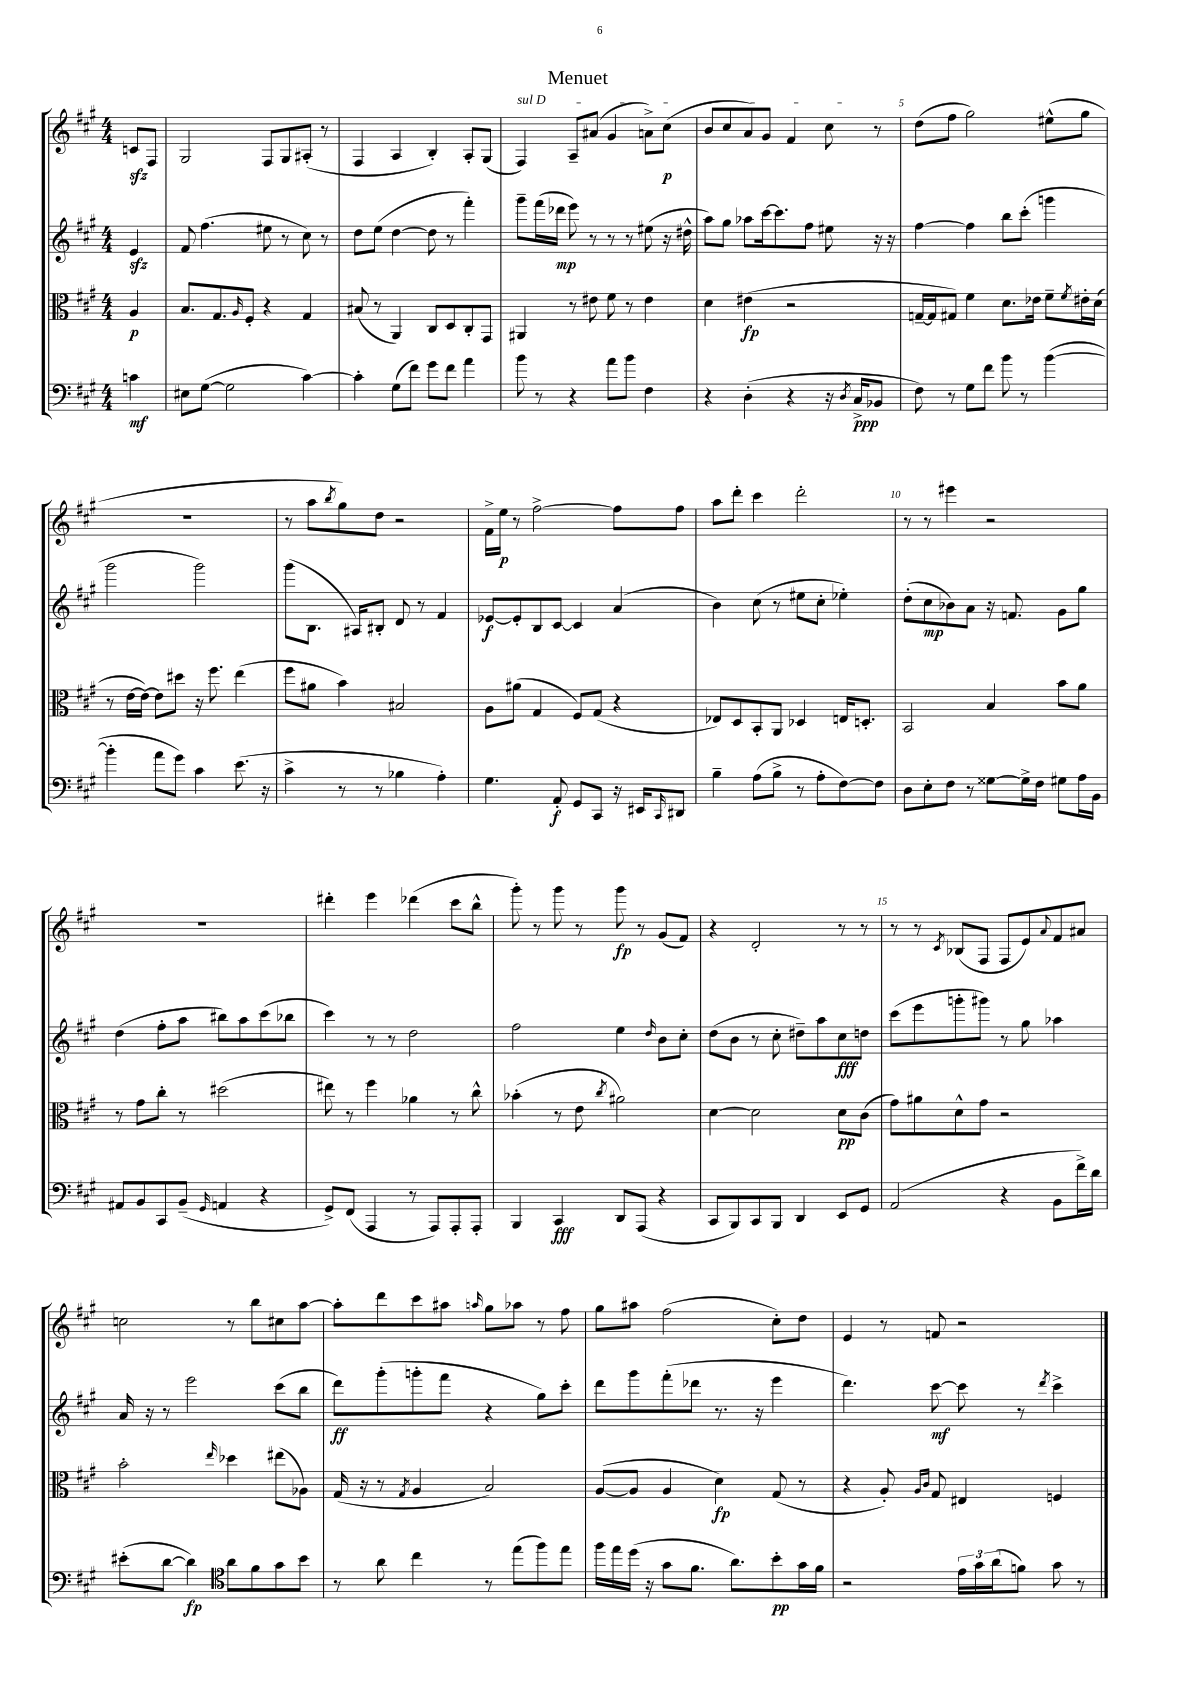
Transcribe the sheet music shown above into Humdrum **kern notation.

**kern	**dynam	**kern	**dynam	**kern	**dynam	**kern	**dynam
*part4	*part4	*part3	*part3	*part2	*part2	*part1	*part1
*staff4	*staff4	*staff3	*staff3	*staff2	*staff2	*staff1	*staff1
*clefF4	*	*clefC3	*	*clefG2	*	*clefG2	*
*k[f#c#g#]	*	*k[f#c#g#]	*	*k[f#c#g#]	*	*k[f#c#g#]	*
*M4/4	*	*M4/4	*	*M4/4	*	*M4/4	*
=	=	=	=	=	=	=	=
4cn\	mf	4A/	p	4ezz/	.	8cnzz/L	.
.	.	.	.	.	.	8F#/J	.
=1	=1	=1	=1	=1	=1	=1	=1
8E#X\L	.	8.B/L	.	8f#/	.	2G#/	.
([8G#\J	.	.	.	(4.ff#\	.	.	.
.	.	8.G#/	.	.	.	.	.
2G#\]	.	.	.	.	.	.	.
.	.	16qqA/	.	.	.	.	.
.	.	8F#'/J	.	.	.	.	.
.	.	4r	.	8ee#X\	.	8F#/L	.
.	.	.	.	8r	.	8G#/	.
[4c#\)	.	4G#/	.	8cc#\)	.	(8A#X'/J	.
.	.	.	.	8r	.	8r	.
=2	=2	=2	=2	=2	=2	=2	=2
4c#'\]	.	(8B#X/	.	8dd\L	.	4F#/	.
.	.	8r	.	(8ee\J	.	.	.
(8G#\L	.	4AA/)	.	[4dd\	.	4A/	.
8f#\J)	.	.	.	.	.	.	.
8g#\L	.	8C#/L	.	8dd\]	.	4B'/)	.
8f#\J	.	8D/	.	8r	.	.	.
4a\	.	8C#'/	.	4fff#'\)	.	8A'/L	.
.	.	8GG#/J	.	.	.	(8G#/J	.
=3	=3	=3	=3	=3	=3	=3	=3
!	!	!	!	!	!	!LO:TX:a:i:t=sul D	!
8b\	.	4AA#X/	.	8ggg#~\L	.	4F#/)	.
8r	.	.	.	(16fff#\L	.	.	.
.	.	.	.	16ddd-X\JJ	mp	.	.
4r	.	8r	.	8eee\)	.	8A~/L	.
.	.	8e#X\	.	8r	.	(8a#X/J	.
8a\L	.	8f#\	.	8r	.	4g#/	.
8b\J	.	8r	.	8r	.	.	.
4F#\	.	4e#\	.	(8ee#X\	.	8an^\L)	.
.	.	.	.	16r	.	(8cc#\J	p
.	.	.	.	16dd#X^^\	.	.	.
=4	=4	=4	=4	=4	=4	=4	=4
4r	.	4d\	.	8aa\L)	.	8b/L	.
.	.	.	.	8gg#\J	.	8cc#/	.
(4D'\	.	(4e#X\	fp	8aa-X\L	.	8a/)	.
.	.	.	.	[16ccc#\k	.	8g#/J	.
.	.	.	.	8.ccc#\]	.	.	.
4r	.	2r	.	.	.	4f#/	.
.	.	.	.	8ff#\J	.	.	.
16r	.	.	.	8ee#X\	.	8cc#\	.
8qD/	.	.	.	.	.	.	.
16C#^/KL	ppp	.	.	.	.	.	.
8BB-X/J	.	.	.	16r	.	8r	.
.	.	.	.	16r	.	.	.
=5	=5	=5	=5	=5	=5	=5	=5
8F#\)	.	[16Gn~/LL	.	[4ff#\	.	(8dd\L	.
.	.	16G/J]	.	.	.	.	.
8r	.	8G#X/J)	.	.	.	8ff#\J	.
8G#\L	.	4f#\	.	4ff#\]	.	2gg#\)	.
8f#\J	.	.	.	.	.	.	.
8b\	.	8.d\L	.	8bb\L	.	.	.
8r	.	.	.	(8ccc#'\J	.	.	.
.	.	16e-X\Jk	.	.	.	.	.
([4b\	.	8f#~\L	.	4gggn\	.	(8ee#X^^\L	.
.	.	8qf#/	.	.	.	.	.
.	.	16e#X'\L	.	.	.	8gg#\J	.
.	.	(16d\JJ	.	.	.	.	.
!!LO:LB:g=z
=6	=6	=6	=6	=6	=6	=6	=6
4b'\]	.	8r	.	2ggg#\	.	1r	.
.	.	[16e\LL	.	.	.	.	.
.	.	16e\JJ_)	.	.	.	.	.
8a\L	.	8e\L]	.	.	.	.	.
8g#\J)	.	8dd#X\J	.	.	.	.	.
4c#\	.	16r	.	2ggg#\)	.	.	.
.	.	8.ff#\	.	.	.	.	.
(8.e\	.	(4ee\	.	.	.	.	.
16r	.	.	.	.	.	.	.
=7	=7	=7	=7	=7	=7	=7	=7
4c#^\	.	8ff#\L	.	(8ggg#\L	.	8r	.
.	.	8a#X\J	.	8.B\J	.	8aa\L	.
.	.	.	.	.	.	8qbb/	.
8r	.	4b\)	.	.	.	8gg#\)	.
.	.	.	.	16A#X/KL)	.	.	.
8r	.	.	.	8B#X'/J	.	8dd\J	.
4B-X\	.	2B#X/	.	8d/	.	2r	.
.	.	.	.	8r	.	.	.
4A'\)	.	.	.	4f#/	.	.	.
=8	=8	=8	=8	=8	=8	=8	=8
4.G#\	.	8A\L	.	[8e-X/L	f	16f#^\LL	.
.	.	.	.	.	.	16ee\JJ	p
.	.	(8a#X\J	.	8e-'/]	.	8r	.
.	.	4G#/	.	8B/	.	[2ff#^\	.
8AA'/	f	.	.	[8c#/J	.	.	.
8GG#/L	.	8F#/L)	.	4c#/]	.	.	.
8CC#/J	.	(8G#/J	.	.	.	.	.
16r	.	4r	.	(4a/	.	8ff#\L]	.
16EE#X/KL	.	.	.	.	.	.	.
16qqCC#/	.	.	.	.	.	.	.
8DD#X/J	.	.	.	.	.	8ff#\J	.
=9	=9	=9	=9	=9	=9	=9	=9
4B~\	.	8E-X/L)	.	4b\)	.	8aa\L	.
.	.	8D/	.	.	.	8ddd'\J	.
(8A\L	.	8BB'/	.	(8cc#\	.	4ccc#\	.
8B^\J	.	8AA/J	.	8r	.	.	.
8r	.	4D-X/	.	8ee#X\L	.	2ddd'\	.
8A'\L	.	.	.	8cc#'\J	.	.	.
[8F#\)	.	16En/KL	.	4ee-X'\)	.	.	.
.	.	8.Dn'/J	.	.	.	.	.
8F#\J]	.	.	.	.	.	.	.
=10	=10	=10	=10	=10	=10	=10	=10
8D\L	.	2BB/	.	(8dd'\L	.	8r	.
8E'\	.	.	.	8cc#\	mp	8r	.
8F#\J	.	.	.	8b-X\)	.	4eee#X\	.
8r	.	.	.	8a\J	.	.	.
[8G##X\L	.	4B/	.	16r	.	2r	.
.	.	.	.	8.fn/	.	.	.
16G##^\L]	.	.	.	.	.	.	.
16F#\JJ	.	.	.	.	.	.	.
8G#X\L	.	8b\L	.	8g#\L	.	.	.
16A\L	.	8a\J	.	8gg#\J	.	.	.
16BB\JJ	.	.	.	.	.	.	.
!!LO:LB:g=z
=11	=11	=11	=11	=11	=11	=11	=11
8AA#X/L	.	8r	.	(4dd\	.	1r	.
8BB/	.	8g#\L	.	.	.	.	.
8CC#/	.	8cc#'\J	.	8ff#'\L	.	.	.
(8BB~/J	.	8r	.	8aa\J	.	.	.
16qqGG#/	.	.	.	.	.	.	.
4AAn/	.	(2dd#X\	.	8bb#X\L)	.	.	.
.	.	.	.	8aa\	.	.	.
4r	.	.	.	(8ccc#\	.	.	.
.	.	.	.	8bb-X\J	.	.	.
=12	=12	=12	=12	=12	=12	=12	=12
8GG#^/L)	.	8ee#X\)	.	4ccc#\)	.	4ddd#X'\	.
(8FF#/J	.	8r	.	.	.	.	.
4AAA/	.	4ff#\	.	8r	.	4eee\	.
.	.	.	.	8r	.	.	.
8r	.	4a-X\	.	2dd\	.	(4ddd-X\	.
8AAA/L)	.	.	.	.	.	.	.
8AAA'/	.	8r	.	.	.	8ccc#\L	.
8AAA'/J	.	8cc#^^\	.	.	.	8bb^^\J	.
=13	=13	=13	=13	=13	=13	=13	=13
4BBB/	.	(4b-X'\	.	2ff#\	.	8ggg#'\)	.
.	.	.	.	.	.	8r	.
4CC#/	fff	8r	.	.	.	8ggg#\	.
.	.	8e\	.	.	.	8r	.
.	.	8qcc#/	.	.	.	.	.
8DD/L	.	2a#X\)	.	4ee\	.	8ggg#\	fp
(8AAA/J	.	.	.	.	.	8r	.
.	.	.	.	16qqdd/	.	.	.
4r	.	.	.	8b\L	.	(8g#/L	.
.	.	.	.	8cc#'\J	.	8f#/J)	.
=14	=14	=14	=14	=14	=14	=14	=14
8CC#/L	.	[4d\	.	(8dd\L	.	4r	.
8BBB/)	.	.	.	8b\J	.	.	.
8CC#/	.	2d\]	.	8r	.	2d'/	.
8BBB/J	.	.	.	8cc#'\	.	.	.
4DD/	.	.	.	8dd#X~\L)	.	.	.
.	.	.	.	8aa\	.	.	.
8EE/L	.	8d\L	pp	8cc#\	fff	8r	.
8GG#/J	.	(8c#\J	.	8ddn\J	.	8r	.
=15	=15	=15	=15	=15	=15	=15	=15
(2AA/	.	8g#\L)	.	(8ccc#\L	.	8r	.
.	.	8a#X\	.	8eee\	.	8r	.
.	.	.	.	.	.	8qc#/	.
.	.	8d^^\	.	8gggn'\	.	(8B-X/L	.
.	.	8g#\J	.	8ggg#X\J)	.	8F#/J	.
4r	.	2r	.	8r	.	8F#/L	.
.	.	.	.	8gg#\	.	8e/)	.
.	.	.	.	.	.	8qqa/	.
8BB\L	.	.	.	4aa-X\	.	8f#/	.
16f#^\L)	.	.	.	.	.	8a#X/J	.
16d\JJ	.	.	.	.	.	.	.
!!LO:LB:g=z
=16	=16	=16	=16	=16	=16	=16	=16
(8e#X'\L	.	2b'\	.	16a/	.	2ccn\	.
.	.	.	.	16r	.	.	.
[8d\J	.	.	.	8r	.	.	.
4d\])	fp	.	.	2eee\	.	.	.
*clefC4	*	*	*	*	*	*	*
.	.	16qqee/	.	.	.	.	.
8a\L	.	4dd-X\	.	.	.	8r	.
8f#\	.	.	.	.	.	8bb\L	.
8g#\	.	(8ee#X\L	.	(8ccc#\L	.	8cc#X\	.
8b\J	.	8A-X\J)	.	8bb\J	.	[8aa\J	.
=17	=17	=17	=17	=17	=17	=17	=17
8r	.	(16G#/	.	8ddd\L)	ff	8aa'\L]	.
.	.	16r	.	.	.	.	.
8a\	.	8r	.	(8ggg#'\	.	8ddd\	.
.	.	8qG#/	.	.	.	.	.
4cc#\	.	4A/	.	8gggn'\	.	8ccc#\	.
.	.	.	.	8fff#\J	.	8aa#X\J	.
.	.	.	.	.	.	16qqaan/	.
8r	.	2B/)	.	4r	.	8gg#\L	.
(8ee\L	.	.	.	.	.	8aa-X\J	.
8ff#\)	.	.	.	8gg#\L)	.	8r	.
8ee\J	.	.	.	8ccc#'\J	.	8ff#\	.
=18	=18	=18	=18	=18	=18	=18	=18
16ff#\LL	.	([8A/L	.	8ddd\L	.	8gg#\L	.
16ee\	.	.	.	.	.	.	.
(16dd\JJ	.	8A/J]	.	8ggg#\	.	8aa#X\J	.
16r	.	.	.	.	.	.	.
8g#\L	.	4A/	.	(8fff#'\	.	(2ff#\	.
8.f#\J	.	.	.	8ddd-X\J	.	.	.
.	.	4d\)	fp	8.r	.	.	.
8.a\L)	.	.	.	.	.	.	.
.	.	.	.	16r	.	.	.
8b'\	pp	(8G#/	.	4eee\	.	8cc#'\L)	.
16g#\L	.	8r	.	.	.	8dd\J	.
16f#\JJ	.	.	.	.	.	.	.
=19	=19	=19	=19	=19	=19	=19	=19
2r	.	4r	.	4.ddd\)	.	4e/	.
.	.	8A'/)	.	.	.	8r	.
.	.	16qqA/LL	.	.	.	.	.
.	.	16qqc#/JJ	.	.	.	.	.
.	.	8G#/	.	[8ccc#\	mf	8fn/	.
24e\LL	.	4E#X/	.	8ccc#\]	.	2r	.
24g#\	.	.	.	.	.	.	.
(24a\J	.	.	.	.	.	.	.
8fn\J)	.	.	.	8r	.	.	.
.	.	.	.	8qddd/	.	.	.
8g#\	.	4Fn/	.	4ccc#^\	.	.	.
8r	.	.	.	.	.	.	.
==	==	==	==	==	==	==	==
*-	*-	*-	*-	*-	*-	*-	*-
